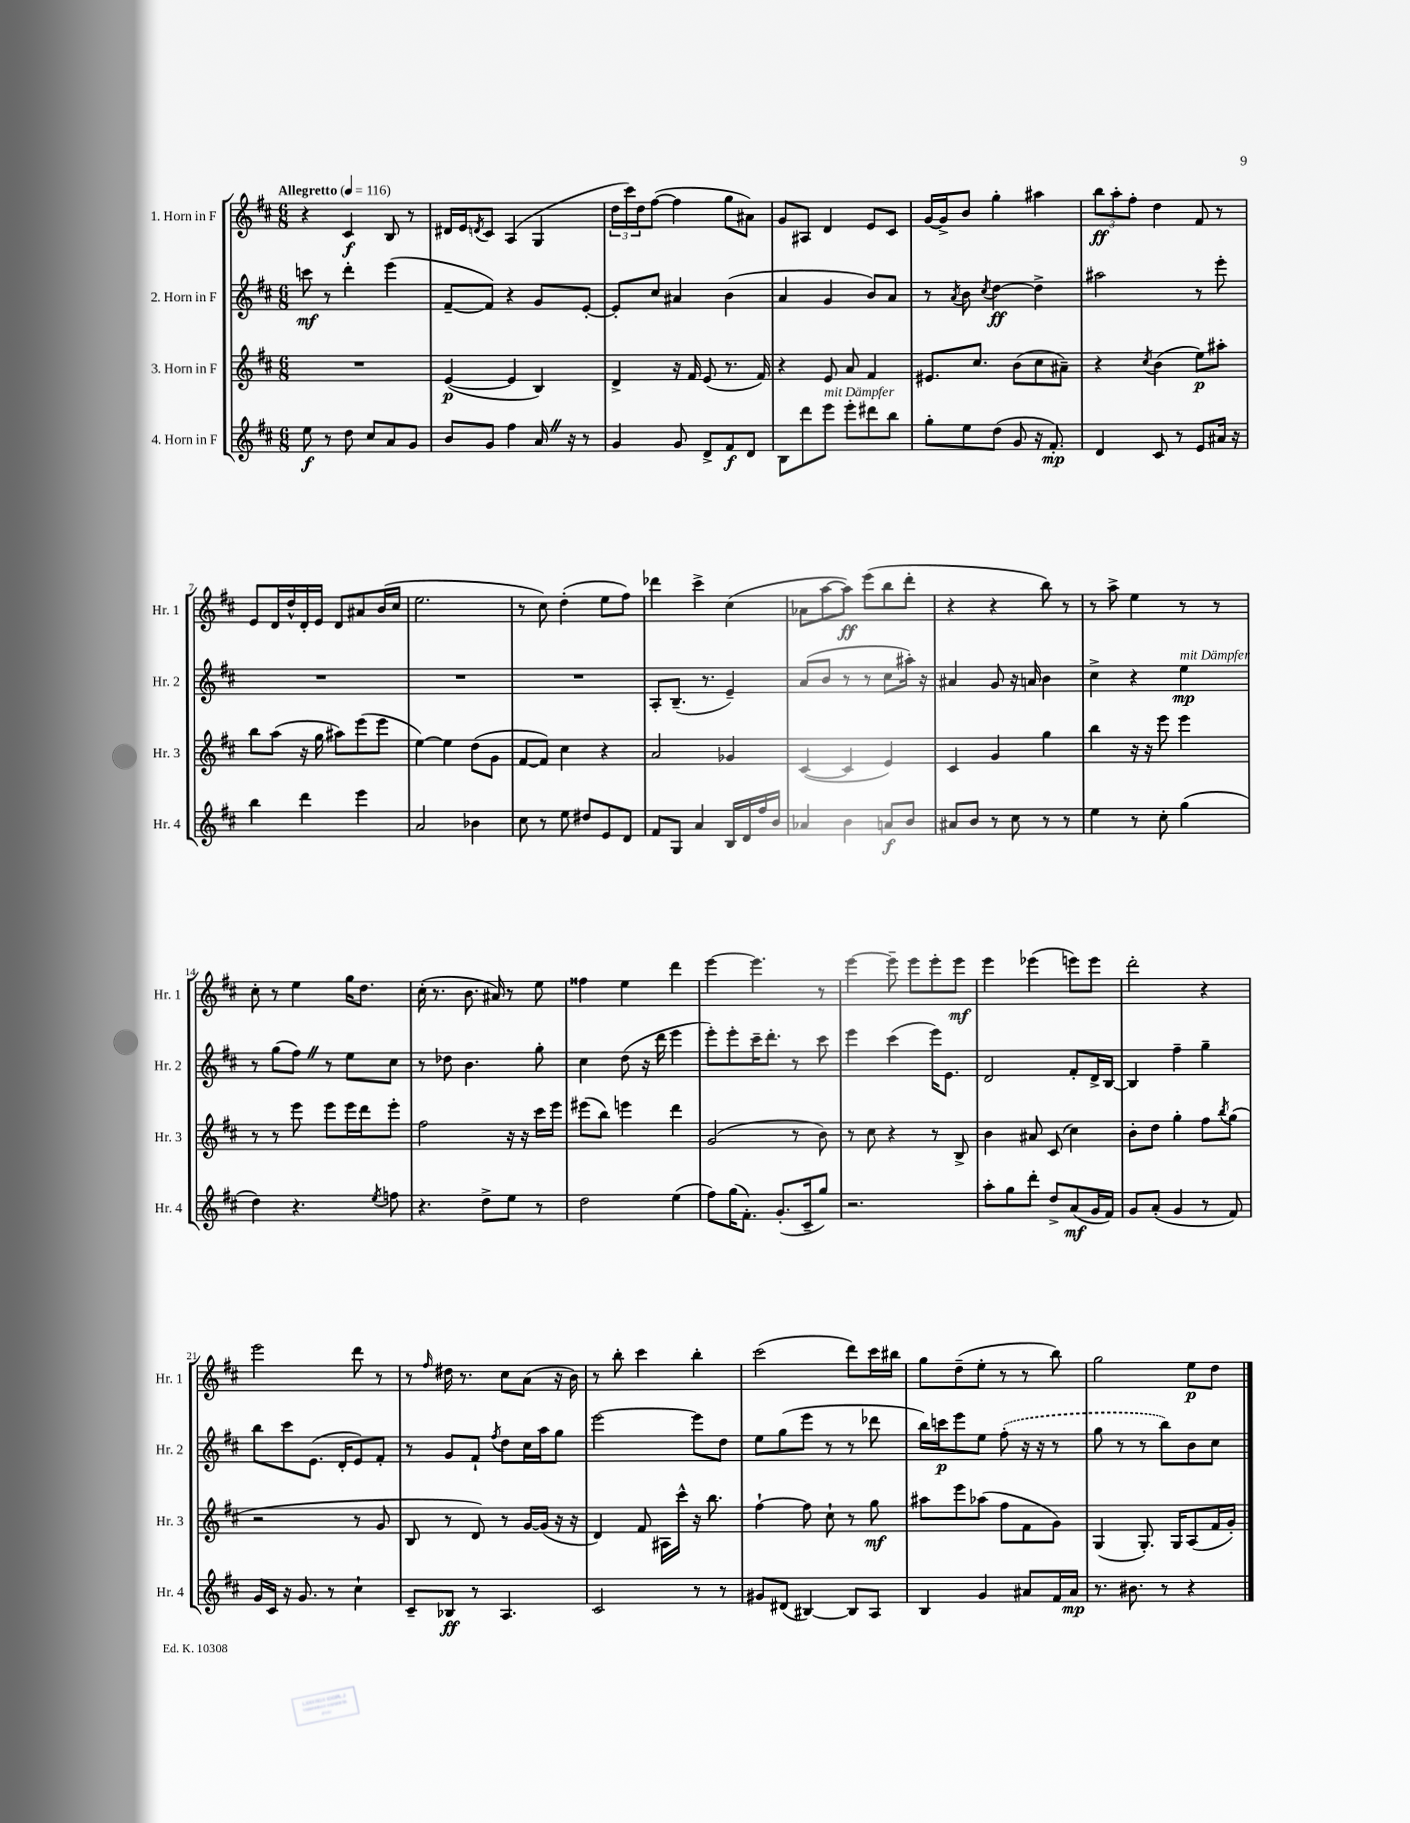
<<
\new StaffGroup <<
\new Staff = "s0" \with { instrumentName = "1. Horn in F" shortInstrumentName = "Hr. 1" } {
    \clef treble \key d \major \numericTimeSignature \time 6/8 \tempo "Allegretto" 4 = 116
    r4 cis'4\f b8 r8 |
    dis'16 e'16 \acciaccatura { d'8 } cis'8 a4( g4 |
    \tuplet 3/2 { d''16 cis'''16) d''16 } fis''8~( fis''4 g''8 ais'8) |
    g'8 ais8 d'4 e'8 cis'8 |
    g'16~ g'16-> b'8 g''4-. ais''4 |
    \tuplet 3/2 { b''8\ff a''8-. fis''8-. } d''4 fis'8 r8 |
    e'8 d'16 d''16-^ d'16-. e'16 d'8 ais'8 b'16( cis''16 |
    e''2. |
    r8 cis''8) d''4-.( e''8 fis''8) |
    des'''4 cis'''4-> cis''4( |
    aes'8 a''8~ a''8\ff) e'''8( b''8 d'''8-. |
    r4 r4 b''8) r8 |
    r8 a''8-> e''4 r8 r8 |
    cis''8-. r8 e''4 g''16 d''8. |
    cis''16-.( r8. b'8. ais'16) r8 e''8 |
    fisis''4 e''4 d'''4 |
    e'''4~ e'''4. r8 |
    e'''4~ e'''8-- e'''8 e'''8-. e'''8\mf |
    e'''4 ees'''4( e'''8) e'''8 |
    d'''2-. r4 |
    e'''2 d'''8 r8 |
    r8 \grace { fis''16 } dis''16 r8. cis''8 a'8( r16 b'16) |
    r8 b''8-. cis'''4 b''4-. |
    cis'''2( d'''8) cis'''16 bis''16 |
    g''8 d''8--( e''8-. r8 r8 b''8) |
    g''2 e''8\p d''8 \bar "|." |
}
\new Staff = "s1" \with { instrumentName = "2. Horn in F" shortInstrumentName = "Hr. 2" } {
    \clef treble \key d \major \numericTimeSignature \time 6/8
    c'''8\mf r8 d'''4-. e'''4( |
    fis'8~-- fis'8) r4 g'8 e'8~-. |
    e'8-. cis''8 ais'4 b'4( |
    a'4 g'4 b'8) a'8 |
    r8 \acciaccatura { a'8 } b'8 \acciaccatura { cis''8 } d''4~\ff d''4-> |
    ais''2 r8 e'''8-. |
    R2. |
    R2. |
    R2. |
    a8-. b8.--( r8. e'4--) |
    a'8( b'8 r8 r8 cis''8 ais''16-.) r16 |
    ais'4 g'8 r16 a'16 b'4 |
    cis''4-> r4 e''4\mp^\markup { \italic "mit Dämpfer" } |
    r8 g''8( fis''8) \once \override BreathingSign.text = \markup { \musicglyph "scripts.caesura.straight" } \breathe r8 e''8 cis''8 |
    r8 des''8 b'4. g''8-. |
    cis''4 d''8( r16 d'''16 e'''4 |
    e'''8-.) e'''8-. cis'''16-- d'''8.-. r8 cis'''8 |
    e'''4 cis'''4( e'''16) e'8. |
    d'2 fis'8-. d'16-> b16~ |
    b4 fis''4-- g''4-- |
    b''8 cis'''8 e'8.( d'16-. e'8) fis'8-. |
    r8 g'8 fis'8-! \acciaccatura { fis''8 } d''8 cis''16 a''16 g''8 |
    e'''2~ e'''8 d''8 |
    e''8 g''8( e'''8 r8 r8 des'''8 |
    b''16) c'''16\p e'''8 e''8 \once \slurDashed fis''8-.( r16 r16 r8 |
    g''8 r8 r8 b''8) b'8 cis''8 \bar "|." |
}
\new Staff = "s2" \with { instrumentName = "3. Horn in F" shortInstrumentName = "Hr. 3" } {
    \clef treble \key d \major \numericTimeSignature \time 6/8
    R2. |
    e'4~\p( e'4 b4) |
    d'4-> r16 fis'16 e'8( r8. fis'16) |
    r4 e'8 a'8 fis'4 |
    eis'8. cis''8. b'8( cis''8 ais'8--) |
    r4 \acciaccatura { cis''8 } b'4( e''8\p) ais''8-. |
    b''8 a''8( r16 g''16 ais''8) e'''8( e'''8 |
    e''4~) e''4 d''8( g'8 |
    fis'8~ fis'8) cis''4 r4 |
    a'2 ges'4 |
    cis'4~( cis'4 e'4) |
    cis'4 g'4 g''4 |
    b''4 r16 r16 e'''8 e'''4 |
    r8 r8 e'''8 e'''8 e'''16 d'''16 e'''8-. |
    fis''2 r16 r16 cis'''16 e'''16 |
    eis'''8( b''8) e'''4 d'''4 |
    g'2( r8 b'8) |
    r8 cis''8 r4 r8 b8-> |
    b'4 ais'8 cis'8( cis''4) |
    b'8-. d''8 g''4-. fis''8 \acciaccatura { b''8 } g''8( |
    r2 r8 g'8 |
    b8 r8 d'8) r8 g'16~ g'16( r16 r16 |
    d'4) fis'8 ais16 cis'''16-^ r16 b''8. |
    fis''4~-! fis''8 cis''8-! r8 g''8\mf |
    ais''8 e'''8 aes''8( fis''8 fis'8 g'8) |
    g4( g8.-.) g16 a8( fis'16 g'16-.) \bar "|." |
}
\new Staff = "s3" \with { instrumentName = "4. Horn in F" shortInstrumentName = "Hr. 4" } {
    \clef treble \key d \major \numericTimeSignature \time 6/8
    e''8\f r8 d''8 cis''8 a'8 g'8 |
    b'8 g'8 fis''4 a'16 \once \override BreathingSign.text = \markup { \musicglyph "scripts.caesura.straight" } \breathe r16 r8 |
    g'4 g'8 d'8-> fis'8\f d'8 |
    b8 d'''8 e'''8^\markup { \italic "mit Dämpfer" } e'''8-. dis'''8 b''8 |
    g''8-. e''8 d''8( g'8 r16 fis'8.-.\mp) |
    d'4 cis'8 r8 e'8 ais'16 r16 |
    b''4 d'''4 e'''4 |
    a'2 bes'4 |
    cis''8 r8 e''8 dis''8 e'8 d'8 |
    fis'8 g8 a'4 b16 d'16 fis''16 b'16 |
    aes'4 b'4 a'8\f b'8 |
    ais'8 b'8 r8 cis''8 r8 r8 |
    e''4 r8 cis''8-. g''4( |
    d''4) r4. \acciaccatura { e''8 } f''8 |
    r4. d''8-> e''8 r8 |
    d''2 e''4( |
    fis''8) g''16( fis'8.-.) g'8.-.( cis'16-- g''8) |
    r2. |
    a''8-. g''8 d'''8-. d''8-> a'8\mf( g'16 fis'16) |
    g'8 a'8-.( g'4 r8 fis'8) |
    g'16 cis'16 r16 g'8. r8 cis''4-! |
    cis'8-- bes8\ff r8 a4. |
    cis'2 r8 r8 |
    gis'8 dis'8( bis4~) bis8 a8 |
    b4 g'4 ais'8 fis'16 ais'16\mp |
    r8. bis'8. r8 r4 \bar "|." |
}
>>
>>
